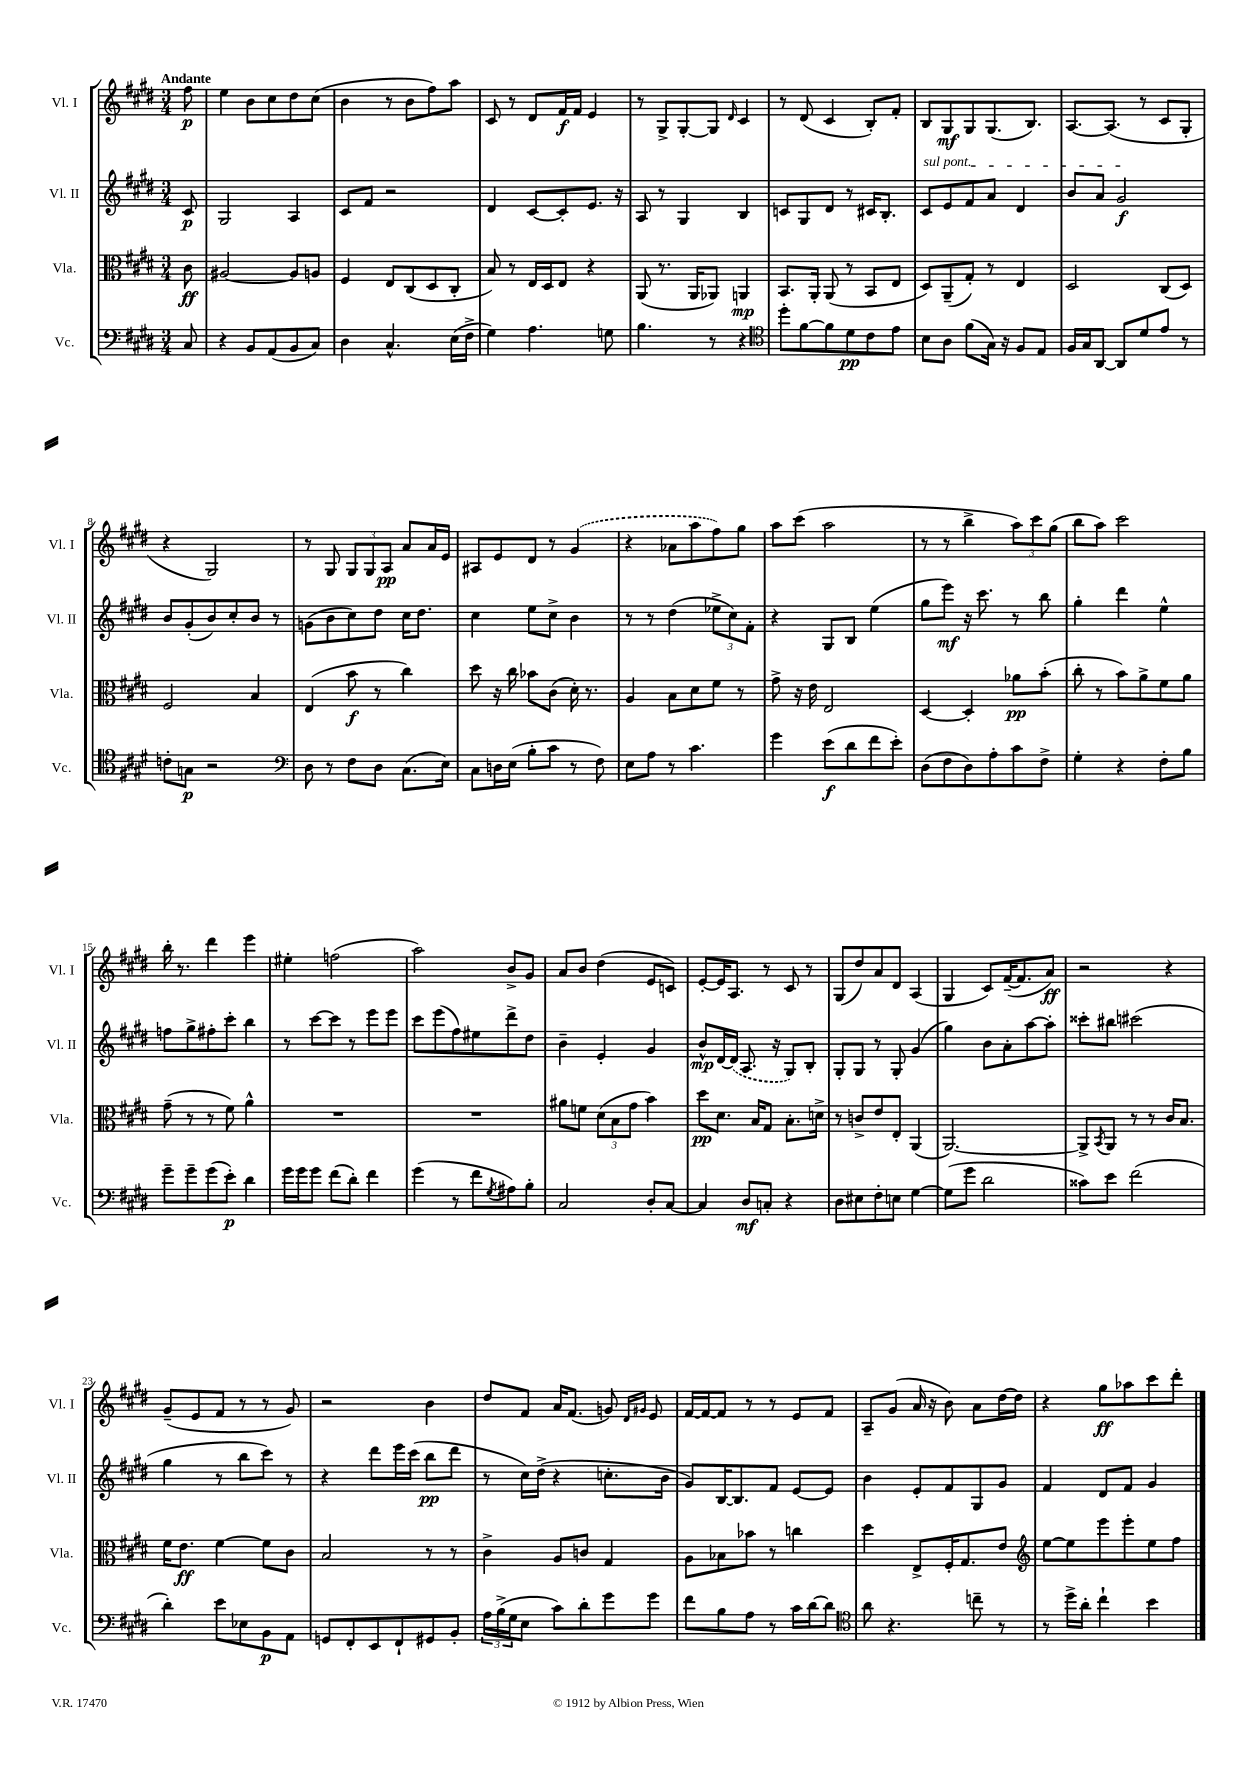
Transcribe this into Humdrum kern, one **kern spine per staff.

**kern	**dynam	**kern	**dynam	**kern	**dynam	**kern	**dynam
*part4	*part4	*part3	*part3	*part2	*part2	*part1	*part1
*staff4	*staff4	*staff3	*staff3	*staff2	*staff2	*staff1	*staff1
*I"Vc.	*	*I"Vla.	*	*I"Vl. II	*	*I"Vl. I	*
*I'Vc.	*	*I'Vla.	*	*I'Vl. II	*	*I'Vl. I	*
*clefF4	*	*clefC3	*	*clefG2	*	*clefG2	*
*k[f#c#g#d#]	*	*k[f#c#g#d#]	*	*k[f#c#g#d#]	*	*k[f#c#g#d#]	*
*M3/4	*	*M3/4	*	*M3/4	*	*M3/4	*
=	=	=	=	=	=	=	=
!	!	!	!	!	!	!LO:TX:a:B:t=Andante	!
8C#/	.	8c#\	ff	8c#/	p	8ff#\	p
=1	=1	=1	=1	=1	=1	=1	=1
4r	.	[2A#X/	.	2G#/	.	4ee\	.
8BB/L	.	.	.	.	.	8b\L	.
(8AA/	.	.	.	.	.	8cc#\	.
8BB/	.	8A#/L]	.	4A/	.	8dd#\	.
8C#/J)	.	8An/J	.	.	.	(8cc#\J	.
=2	=2	=2	=2	=2	=2	=2	=2
4D#\	.	4F#/	.	8c#/L	.	4b\	.
.	.	.	.	8f#/J	.	.	.
4.C#^^/	.	8E/L	.	2r	.	8r	.
.	.	(8C#/	.	.	.	8b\L	.
.	.	8D#/	.	.	.	8ff#\)	.
(16E\LL	.	8C#'/J	.	.	.	8aa\J	.
16F#^\JJ	.	.	.	.	.	.	.
=3	=3	=3	=3	=3	=3	=3	=3
4G#\)	.	8B/)	.	4d#/	.	8c#/	.
.	.	8r	.	.	.	8r	.
4.A\	.	16E/LL	.	[8c#/L	.	8d#/L	.
.	.	16D#/J	.	.	.	.	.
.	.	8E/J	.	8c#'/]	.	16f#/L	f
.	.	.	.	.	.	16f#/JJ	.
.	.	4r	.	8.e/J	.	4e/	.
8Gn\	.	.	.	.	.	.	.
.	.	.	.	16r	.	.	.
=4	=4	=4	=4	=4	=4	=4	=4
4.B\	.	(8AA/	.	8A/	.	8r	.
.	.	8.r	.	8r	.	8G#^/L	.
.	.	.	.	4G#/	.	[8G#'/	.
.	.	16AA/KL	.	.	.	.	.
8r	.	8AA-X/J)	.	.	.	8G#/J]	.
.	.	.	.	.	.	16qqd#/	.
4r	.	4AAn/	mp	4B/	.	4c#/	.
=5	=5	=5	=5	=5	=5	=5	=5
*clefC4	*	*	*	*	*	*	*
8dd#'\L	.	8.BB/L	.	8cn/L	.	8r	.
[8f#\	.	.	.	8G#/	.	(8d#/	.
.	.	16AA'/Jk	.	.	.	.	.
8f#\]	.	(8AA/	.	8d#/J	.	4c#/	.
8d#\	pp	8r	.	8r	.	.	.
8c#\	.	8BB/L	.	16c#X/KL	.	8B'/L)	.
.	.	.	.	8.B'/J	.	.	.
8e\J	.	8E/J	.	.	.	8f#'/J	.
=6	=6	=6	=6	=6	=6	=6	=6
!	!	!	!	!LO:TX:a:i:t=sul pont.	!	!	!
8B\L	.	8D#/L)	.	8c#/L	.	8B/L	.
8A\J	.	(8AA~/	.	8e/	.	8G#/	mf
(8f#\L	.	8G#'/J)	.	8f#/	.	8G#/	.
16G#\Jk)	.	8r	.	8a/J	.	(8.G#/	.
16r	.	.	.	.	.	.	.
8F#/L	.	4E/	.	4d#/	.	.	.
.	.	.	.	.	.	8.B/J)	.
8E/J	.	.	.	.	.	.	.
=7	=7	=7	=7	=7	=7	=7	=7
16F#/LL	.	2D#/	.	8b/L	.	[8.A/L	.
16G#/J	.	.	.	.	.	.	.
[8AA/J	.	.	.	8a/J	.	.	.
.	.	.	.	.	.	(8.A/J]	.
8AA/L]	.	.	.	2g#/	f	.	.
8d#/	.	.	.	.	.	8r	.
8e/J	.	(8C#/L	.	.	.	8c#/L	.
8r	.	8D#/J)	.	.	.	8G#'/J	.
!!LO:LB:g=z
=8	=8	=8	=8	=8	=8	=8	=8
8cn'\L	.	2F#/	.	8b/L	.	4r	.
8Gn\J	p	.	.	(8g#'/	.	.	.
2r	.	.	.	8b/)	.	2G#/)	.
.	.	.	.	8cc#'/	.	.	.
.	.	4B/	.	8b/J	.	.	.
.	.	.	.	8r	.	.	.
=9	=9	=9	=9	=9	=9	=9	=9
*clefF4	*	*	*	*	*	*	*
8D#\	.	(4E/	.	(8gn\L	.	8r	.
8r	.	.	.	8b\	.	8G#/	.
8F#\L	.	8b\	f	8cc#\)	.	12G#/L	.
.	.	.	.	.	.	12G#/	.
8D#\J	.	8r	.	8dd#\J	.	.	.
.	.	.	.	.	.	12A/J	pp
(8.C#\L	.	4cc#\)	.	16cc#\KL	.	8a/L	.
.	.	.	.	8.dd#\J	.	.	.
.	.	.	.	.	.	16a/L	.
16E\Jk)	.	.	.	.	.	16e/JJ	.
=10	=10	=10	=10	=10	=10	=10	=10
8C#\L	.	8dd#\	.	4cc#\	.	8A#X/L	.
16Dn\L	.	16r	.	.	.	8e/	.
(16E\JJ	.	16cc#\	.	.	.	.	.
8B'\L	.	8b-X\L	.	8ee\L	.	8d#/J	.
8c#\J	.	(8c#\J	.	8cc#^\J	.	8r	.
8r	.	16d#'\)	.	4b\	.	(4g#/	.
.	.	8.r	.	.	.	.	.
8F#\)	.	.	.	.	.	.	.
=11	=11	=11	=11	=11	=11	=11	=11
8E\L	.	4A/	.	8r	.	4r	.
8A\J	.	.	.	8r	.	.	.
8r	.	8B\L	.	(4dd#\	.	8a-X\L	.
4.c#\	.	8d#\	.	.	.	8aa\	.
.	.	8f#\J	.	12ee-X^\L	.	8ff#\)	.
.	.	.	.	12cc#\)	.	.	.
.	.	8r	.	.	.	8gg#\J	.
.	.	.	.	12f#'\J	.	.	.
=12	=12	=12	=12	=12	=12	=12	=12
4g#\	.	8g#^\	.	4r	.	8aa\L	.
.	.	16r	.	.	.	(8ccc#\J	.
.	.	16e\	.	.	.	.	.
(8e\L	f	2E/	.	8G#/L	.	2aa\	.
8d#\	.	.	.	8B/J	.	.	.
8f#\	.	.	.	(4ee\	.	.	.
8e'\J)	.	.	.	.	.	.	.
=13	=13	=13	=13	=13	=13	=13	=13
(8D#\L	.	[4D#/	.	8gg#\L	.	8r	.
8F#\	.	.	.	8eee\J)	mf	8r	.
8D#\)	.	4D#'/]	.	16r	.	4bb^\	.
.	.	.	.	8.ccc#\	.	.	.
8A'\	.	.	.	.	.	.	.
8c#\	.	8a-X\L	pp	8r	.	12aa\L)	.
.	.	.	.	.	.	12ccc#\	.
8F#^\J	.	(8b'\J	.	8bb\	.	.	.
.	.	.	.	.	.	(12gg#\J	.
=14	=14	=14	=14	=14	=14	=14	=14
4G#'\	.	8cc#'\	.	4gg#'\	.	8bb\L	.
.	.	8r	.	.	.	8aa\J)	.
4r	.	8b\L)	.	4ddd#\	.	2ccc#\	.
.	.	8a^\	.	.	.	.	.
8F#'\L	.	8f#\	.	4ee^^\	.	.	.
8B\J	.	8a\J	.	.	.	.	.
!!LO:LB:g=z
=15	=15	=15	=15	=15	=15	=15	=15
8g#~\L	.	(8g#~\	.	8ffn\L	.	16bb'\	.
.	.	.	.	.	.	8.r	.
8g#~\	.	8r	.	8gg#^\	.	.	.
(8g#\	.	8r	.	8ff#X'\	.	4ddd#\	.
8e'\J)	p	8f#\)	.	8ccc#'\J	.	.	.
4d#\	.	4a^^\	.	4bb\	.	4eee\	.
=16	=16	=16	=16	=16	=16	=16	=16
16g#\LL	.	2.r	.	8r	.	4ee#X'\	.
16g#\J	.	.	.	.	.	.	.
8g#\J	.	.	.	[8ccc#\L	.	.	.
(8f#\L	.	.	.	8ccc#\J]	.	(2ffn\	.
8d#'\J)	.	.	.	8r	.	.	.
4f#\	.	.	.	8eee\L	.	.	.
.	.	.	.	8eee\J	.	.	.
=17	=17	=17	=17	=17	=17	=17	=17
(4g#\	.	2.r	.	8ccc#\L	.	2aa\)	.
.	.	.	.	(8eee\	.	.	.
8r	.	.	.	8ff#\)	.	.	.
8f#\L	.	.	.	8ee#X\	.	.	.
8qG#/	.	.	.	.	.	.	.
8A#X\)	.	.	.	8ddd#^\	.	8b^/L	.
8B'\J	.	.	.	8dd#\J	.	8g#/J	.
=18	=18	=18	=18	=18	=18	=18	=18
2C#/	.	8a#X\L	.	4b~\	.	8a/L	.
.	.	8fn\J	.	.	.	8b/J	.
.	.	(12d#\L	.	4e'/	.	(4dd#\	.
.	.	12B\	.	.	.	.	.
.	.	12g#\J	.	.	.	.	.
8D#'/L	.	4b\)	.	4g#/	.	8e/L	.
[8C#/J	.	.	.	.	.	8cn/J)	.
=19	=19	=19	=19	=19	=19	=19	=19
4C#/]	.	8dd#\L	pp	8b^^/L	mp	[8e'/L	.
.	.	8.d#\J	.	[16d#/L	.	16e/K]	.
.	.	.	.	(16d#/JJ]	.	8.A/J	.
8D#/L	mf	.	.	8.A/	.	.	.
.	.	16B/KL	.	.	.	.	.
8Cn'/J	.	8G#/J	.	.	.	8r	.
.	.	.	.	16r	.	.	.
4r	.	8.B'\L	.	8G#/L)	.	8c#/	.
.	.	.	.	8B'/J	.	8r	.
.	.	16dn^\Jk	.	.	.	.	.
=20	=20	=20	=20	=20	=20	=20	=20
8D#\L	.	8r	.	8G#'/L	.	(8G#/L	.
8E#X\	.	8cn^/L	.	8G#/J	.	8dd#/)	.
8F#'\	.	8e/	.	8r	.	8a/	.
8En\J	.	8E'/J	.	8G#'/	.	8d#/J	.
[4G#\	.	(4AA/	.	(4g#/	.	(4A/	.
=21	=21	=21	=21	=21	=21	=21	=21
(8G#\L]	.	[2.AA/)	.	4gg#\)	.	4G#/	.
8g#\J	.	.	.	.	.	.	.
2d#\	.	.	.	8b\L	.	8c#/L)	.
.	.	.	.	8a'\	.	([16f#~/K	.
.	.	.	.	.	.	8.f#/]	.
.	.	.	.	[8aa\	.	.	.
.	.	.	.	8aa'\J]	.	8a/J)	ff
=22	=22	=22	=22	=22	=22	=22	=22
8c##X\L)	.	8AA^/L]	.	8ccc##X'\L	.	2r	.
.	.	8qBB/	.	.	.	.	.
8e\J	.	8AA/J	.	8bb#X\J	.	.	.
(2f#\	.	8r	.	(2ccc#X\	.	.	.
.	.	8r	.	.	.	.	.
.	.	16c#/KL	.	.	.	4r	.
.	.	8.B/J	.	.	.	.	.
!!LO:LB:g=z
=23	=23	=23	=23	=23	=23	=23	=23
4d#'\)	.	16f#\KL	.	4gg#\	.	(8g#~/L	.
.	.	8.e\J	ff	.	.	.	.
.	.	.	.	.	.	8e/	.
8e\L	.	[4f#\	.	8r	.	8f#/J	.
8E-X\	.	.	.	8bb\L	.	8r	.
8BB\	p	8f#\L]	.	8ccc#\J)	.	8r	.
8AA\J	.	8c#\J	.	8r	.	8g#/)	.
=24	=24	=24	=24	=24	=24	=24	=24
8GGn/L	.	2B/	.	4r	.	2r	.
8FF#'/	.	.	.	.	.	.	.
8EE/	.	.	.	8ddd#\L	.	.	.
8FF#`/	.	.	.	16eee\L	.	.	.
.	.	.	.	(16ccc#\JJ	.	.	.
8GG#X/	.	8r	.	8bb\L	pp	4b\	.
8BB'/J	.	8r	.	8ddd#\J	.	.	.
=25	=25	=25	=25	=25	=25	=25	=25
24A\LL	.	4c#^\	.	8r	.	8dd#/L	.
(24B^\	.	.	.	.	.	.	.
24G#\J	.	.	.	.	.	.	.
8E\J	.	.	.	16cc#\LL)	.	8f#/J	.
.	.	.	.	(16dd#^\JJ	.	.	.
8c#\L)	.	8A/L	.	4r	.	16a/KL	.
.	.	.	.	.	.	(8.f#/J	.
8d#'\	.	8cn/J	.	.	.	.	.
8g#\	.	4G#/	.	8.ccn'\L	.	8gn/)	.
.	.	.	.	.	.	16qqd#/LL	.
.	.	.	.	.	.	16qqg#X/JJ	.
8g#\J	.	.	.	.	.	8e/	.
.	.	.	.	16b\Jk	.	.	.
=26	=26	=26	=26	=26	=26	=26	=26
8f#\L	.	8A\L	.	8g#/L)	.	[16f#/LL	.
.	.	.	.	.	.	16f#/J_	.
8B\	.	8B-X\	.	[16B/K	.	8f#/J]	.
.	.	.	.	8.B/]	.	.	.
8A\J	.	8b-X\J	.	.	.	8r	.
8r	.	8r	.	8f#/J	.	8r	.
16c#\LL	.	4ccn\	.	[8e/L	.	8e/L	.
[16d#\J	.	.	.	.	.	.	.
8d#\J]	.	.	.	8e/J]	.	8f#/J	.
=27	=27	=27	=27	=27	=27	=27	=27
*clefC4	*	*	*	*	*	*	*
8a\	.	4dd#\	.	4b\	.	8A~/L	.
4.r	.	.	.	.	.	(8g#/J	.
.	.	8E^/L	.	8e'/L	.	16a/	.
.	.	.	.	.	.	16r	.
.	.	16F#'/K	.	8f#/	.	8b\)	.
.	.	8.G#/	.	.	.	.	.
8ccn~\	.	.	.	8G#/	.	8a\L	.
8r	.	8e/J	.	8g#/J	.	[16dd#\L	.
.	.	.	.	.	.	16dd#\JJ]	.
=28	=28	=28	=28	=28	=28	=28	=28
*	*	*clefG2	*	*	*	*	*
8r	.	[8ee\L	.	4f#/	.	4r	.
16dd#^\LL	.	8ee\]	.	.	.	.	.
16a'\JJ	.	.	.	.	.	.	.
4cc#`\	.	8eee\	.	8d#/L	.	8gg#\L	ff
.	.	8eee'\	.	8f#/J	.	8aa-X\	.
4b\	.	8ee\	.	4g#/	.	8ccc#\	.
.	.	8ff#\J	.	.	.	8ddd#'\J	.
==	==	==	==	==	==	==	==
*-	*-	*-	*-	*-	*-	*-	*-
